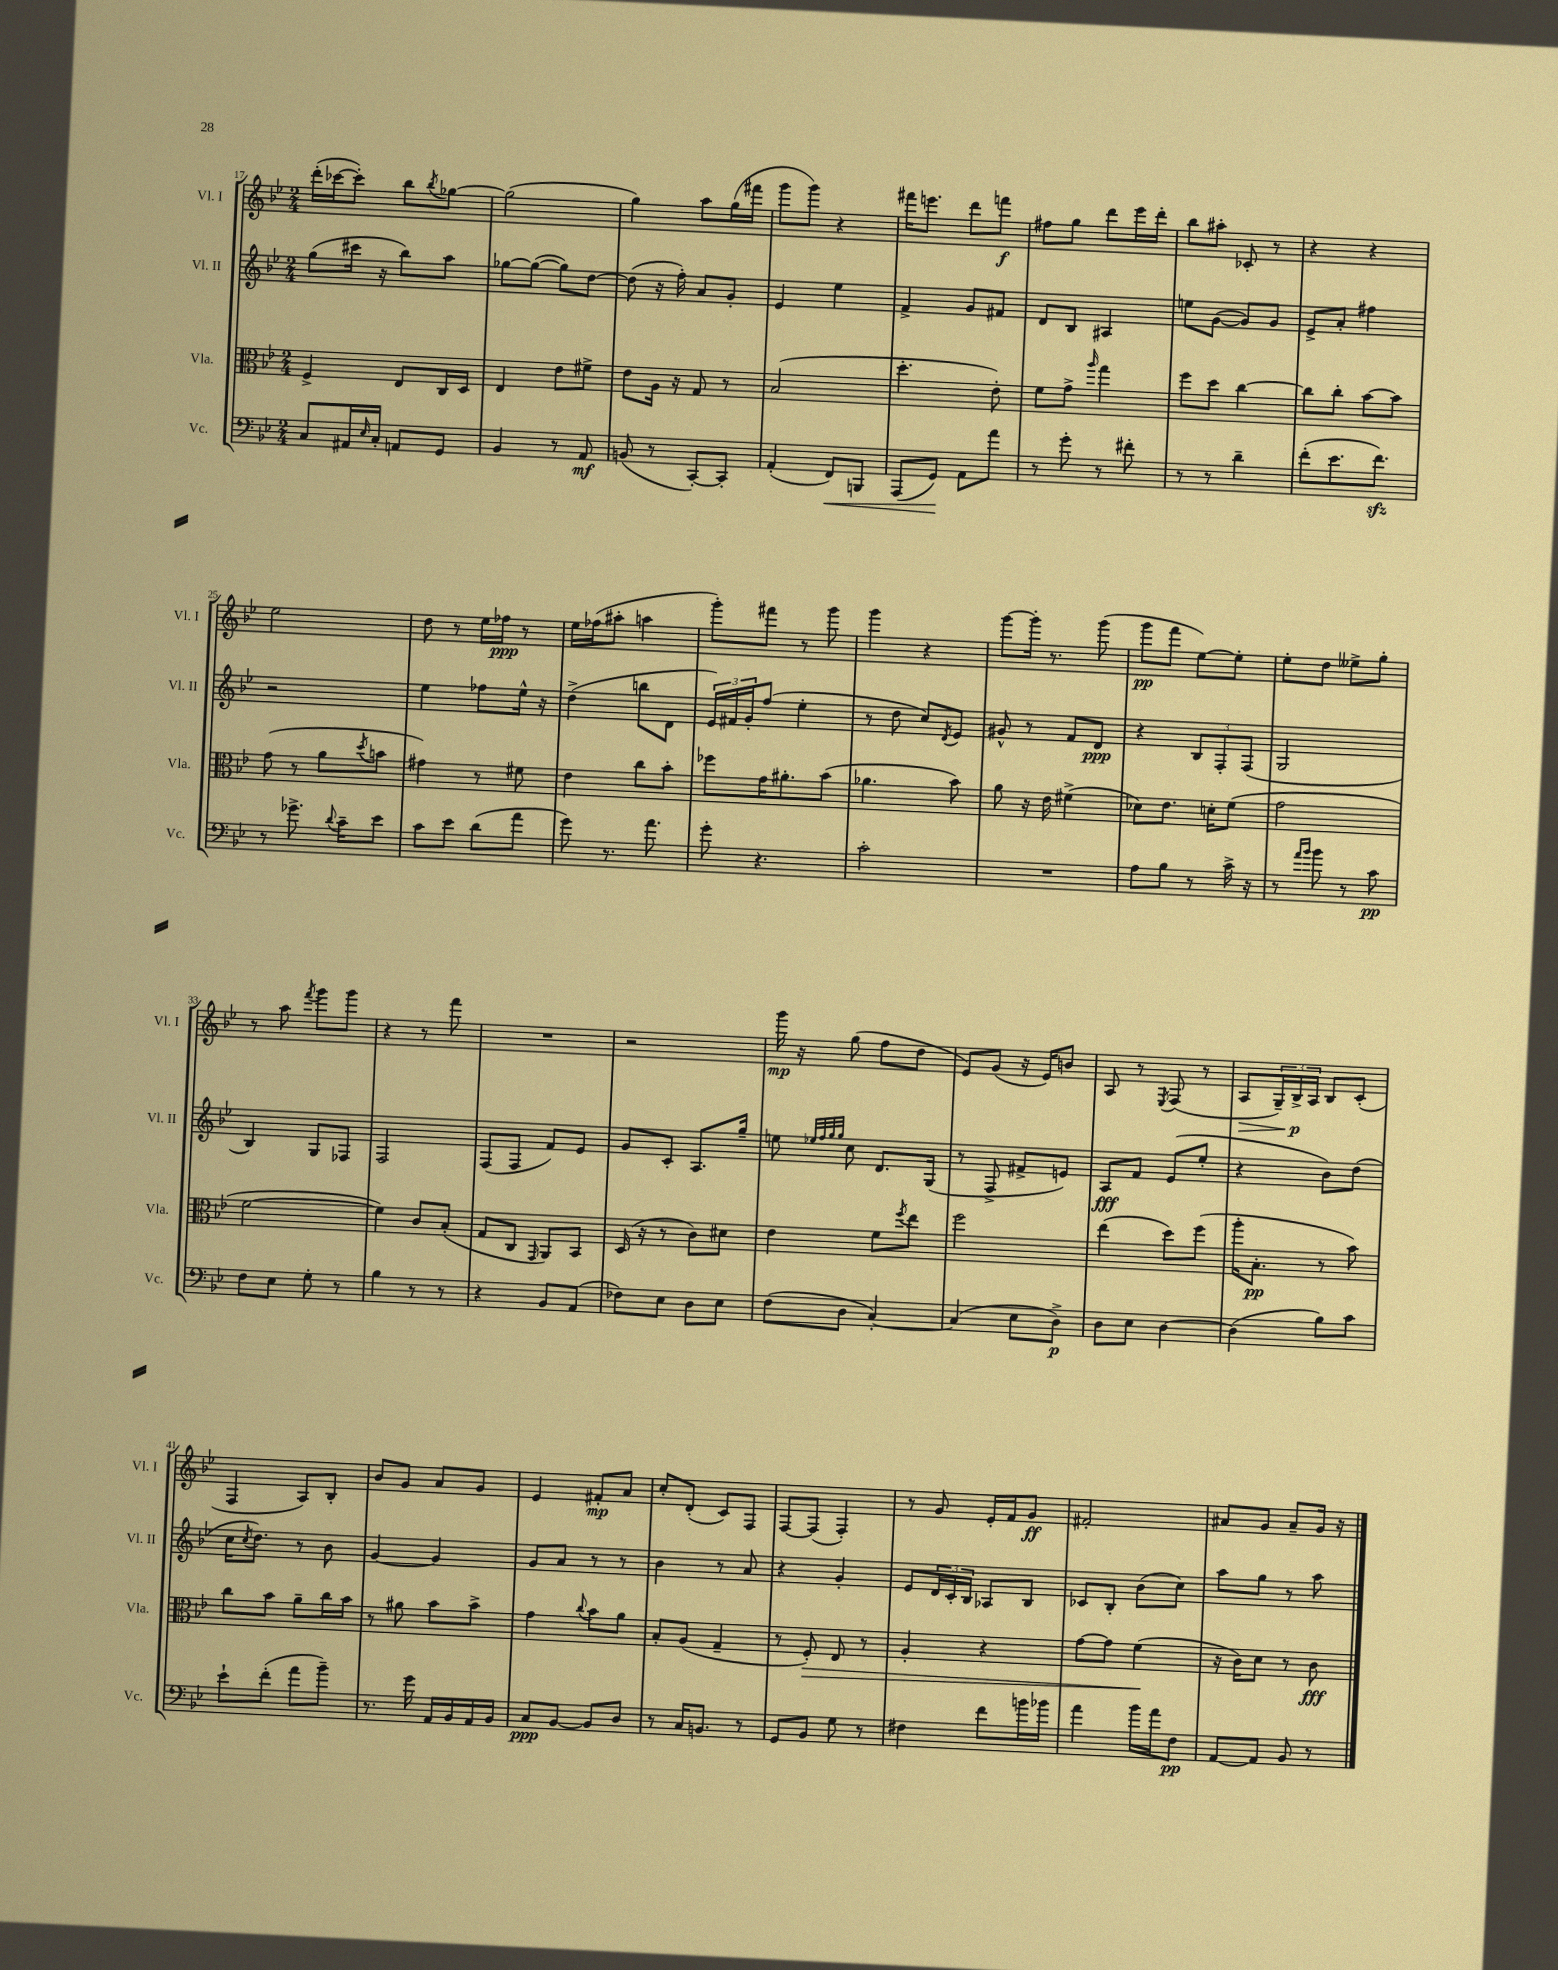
<<
\new StaffGroup <<
\new Staff = "s0" \with { instrumentName = "Vl. I" shortInstrumentName = "Vl. I" } {
    \clef treble \key bes \major \numericTimeSignature \time 2/4
    d'''16-.( ces'''16~ ces'''8-.) bes''8 \acciaccatura { bes''8 } ges''8~ |
    ges''2( |
    g''4) a''8 g''16( fis'''16 |
    g'''8 g'''8) r4 |
    fis'''16 e'''8. d'''8 f'''8\f |
    fis''8 g''8 d'''8 ees'''16 d'''16-. |
    bes''8 ais''8-. ces'8-. r8 |
    r4 r4 |
    ees''2 |
    d''8 r8 ees''16 fes''16\ppp r8 |
    ees''16 fes''16( ais''8-. a''4 |
    g'''8-.) fis'''8 r8 g'''8 |
    g'''4 r4 |
    g'''8~ g'''16-. r8. g'''8( |
    g'''8\pp f'''8 ees''8~) ees''8-. |
    ees''8-. d''8 eeses''8-> g''8-. |
    r8 a''8 \acciaccatura { f'''8 } g'''8 g'''8 |
    r4 r8 f'''8 |
    R2 |
    r2 |
    g'''16\mp r16 g''8( f''8 d''8 |
    ees'8) g'8( r16 ees'16) b'8 |
    a8 r8 \acciaccatura { ees8 } f8( r8 |
    a8\> \tuplet 3/2 { g16--) bes16->\p\! a16 } bes8 c'8-.( |
    f4 a8) bes8-. |
    bes'8 g'8 a'8 g'8 |
    ees'4 fis'8-.\mp a'8 |
    c''8-. d'8-.( c'8) f8 |
    f8~ f8( f4-.) |
    r8 g'8 ees'16-. f'16 g'8\ff |
    fis'2-. |
    ais'8 g'8 ais'8-- g'16 r16 \bar "|." |
}
\new Staff = "s1" \with { instrumentName = "Vl. II" shortInstrumentName = "Vl. II" } {
    \clef treble \key bes \major \numericTimeSignature \time 2/4
    g''8( cis'''16 r16 bes''8) a''8 |
    ges''8~ ges''8~( ges''8) d''8~ |
    d''8( r16 f''16-.) a'8 g'8-. |
    ees'4 ees''4 |
    f'4-> g'8 fis'8 |
    d'8 bes8 ais4 |
    e''8 g'8~( g'8) g'8 |
    ees'8-> a'8-. fis''4 |
    r2 |
    ees''4 fes''8 ees''16-^ r16 |
    d''4->( b''8 d'8 |
    \tuplet 3/2 { ees'16) fis'16 g'16-. } f''8( ees''4-. |
    r8 d''8 c''8) \acciaccatura { d'8 } ees'8 |
    gis'8-^ r8 f'8 d'8\ppp |
    r4 \tuplet 3/2 { bes8 f8-. f8( } |
    g2 |
    bes4) g8 fes8 |
    f2 |
    f8( f8 f'8) ees'8 |
    g'8 c'8-. a8. g''16-- |
    e''8 \grace { ees''32 f''32 g''32 g''32 } c''8 d'8. g16( |
    r8 f8-> fis'8-> e'8) |
    a8\fff f'8 ees'8( ees''8-. |
    r4 bes'8) d''8( |
    c''16 \acciaccatura { c''8 } d''8.) r8 bes'8 |
    g'4~ g'4 |
    g'8 a'8 r8 r8 |
    bes'4 r8 a'8 |
    r4 g'4-. |
    ees'8 \tuplet 3/2 { d'16 c'16-. bes16 } aes8 bes8 |
    ces'8 bes8-. bes'8( c''8) |
    a''8 g''8 r8 a''8 \bar "|." |
}
\new Staff = "s2" \with { instrumentName = "Vla." shortInstrumentName = "Vla." } {
    \clef alto \key bes \major \numericTimeSignature \time 2/4
    f4-> ees8 c16 d16 |
    ees4 ees'8 fis'8-> |
    ees'8 a16 r16 g8 r8 |
    bes2( |
    d''4.-. ees'8-.) |
    f'8 g'8-> \grace { a''16 } g''4 |
    f''8 d''8 c''4~ |
    c''8 c''8-. bes'8~ bes'8 |
    g'8( r8 a'8 \acciaccatura { d''8 } b'8 |
    gis'4) r8 fis'8 |
    ees'4 c''8 bes'8-. |
    fes''8 g'16 ais'8.-. bes'8( |
    aes'4. bes'8) |
    a'8 r16 ees'16 fis'4->( |
    des'8) ees'8. d'16-. f'8( |
    g'2 |
    f'2~ |
    f'4) c'8 bes8-.( |
    g8 c8 \grace { g,16 } a,8) bes,8 |
    d16( r16 r8 c'8) dis'8 |
    ees'4 f'8 \acciaccatura { f''8 } ees''8 |
    f''2 |
    ees''4( d''8) f''8( |
    a''16-. bes8.-.\pp r8 bes'8) |
    c''8 bes'8 a'8-- c''16 bes'16 |
    r8 ais'8 bes'8 bes'8-> |
    g'4 \appoggiatura { c''8 } bes'8 a'8 |
    bes8-. a8( g4-- |
    r8 f8-.\>) ees8 r8 |
    a4-. r4 |
    g'8~ g'8 f'4\!( |
    r16 c'16) d'8 r8 c'8\fff \bar "|." |
}
\new Staff = "s3" \with { instrumentName = "Vc." shortInstrumentName = "Vc." } {
    \clef bass \key bes \major \numericTimeSignature \time 2/4
    c8 ais,16 \grace { ees16 } c16-. a,8 g,8 |
    bes,4 r8 a,8\mf |
    b,8( r8 c,8~-.) c,8-. |
    a,4-.( f,8\<) b,,8 |
    a,,8( g,8\!) a,8 a'8 |
    r8 g'8-. r8 fis'8-. |
    r8 r8 d'4-- |
    f'8-.( ees'8. f'8.\sfz) |
    r8 ges'8.-> \appoggiatura { d'8 } c'16-- ees'8 |
    c'8 ees'8 d'8( a'8 |
    g'8) r8. a'8. |
    g'8-. r4. |
    c'2-. |
    R2 |
    a8 bes8 r8 c'16-> r16 |
    r8 \grace { a'16 bes'16 } bes'8 r8 c'8\pp |
    f8 ees8 g8-. r8 |
    bes4 r8 r8 |
    r4 bes,8 a,8( |
    fes8) ees8 d8 ees8 |
    f8( d8 c4~-.) |
    c4( ees8 d8->\p) |
    d8 ees8 d4~ |
    d4( bes8) c'8 |
    ees'8-! f'8-.( a'8 bes'8--) |
    r8. g'16 a,16 bes,16 a,16 bes,16 |
    c8\ppp bes,8~ bes,8 d8 |
    r8 c16 b,8. r8 |
    g,8 bes,8 g8 r8 |
    fis4 f'8 b'16 bes'16 |
    a'4 bes'16 a'16 f8\pp |
    a,8~ a,8 bes,8 r8 \bar "|." |
}
>>
>>
\layout { \context { \Score currentBarNumber = #17 } }
